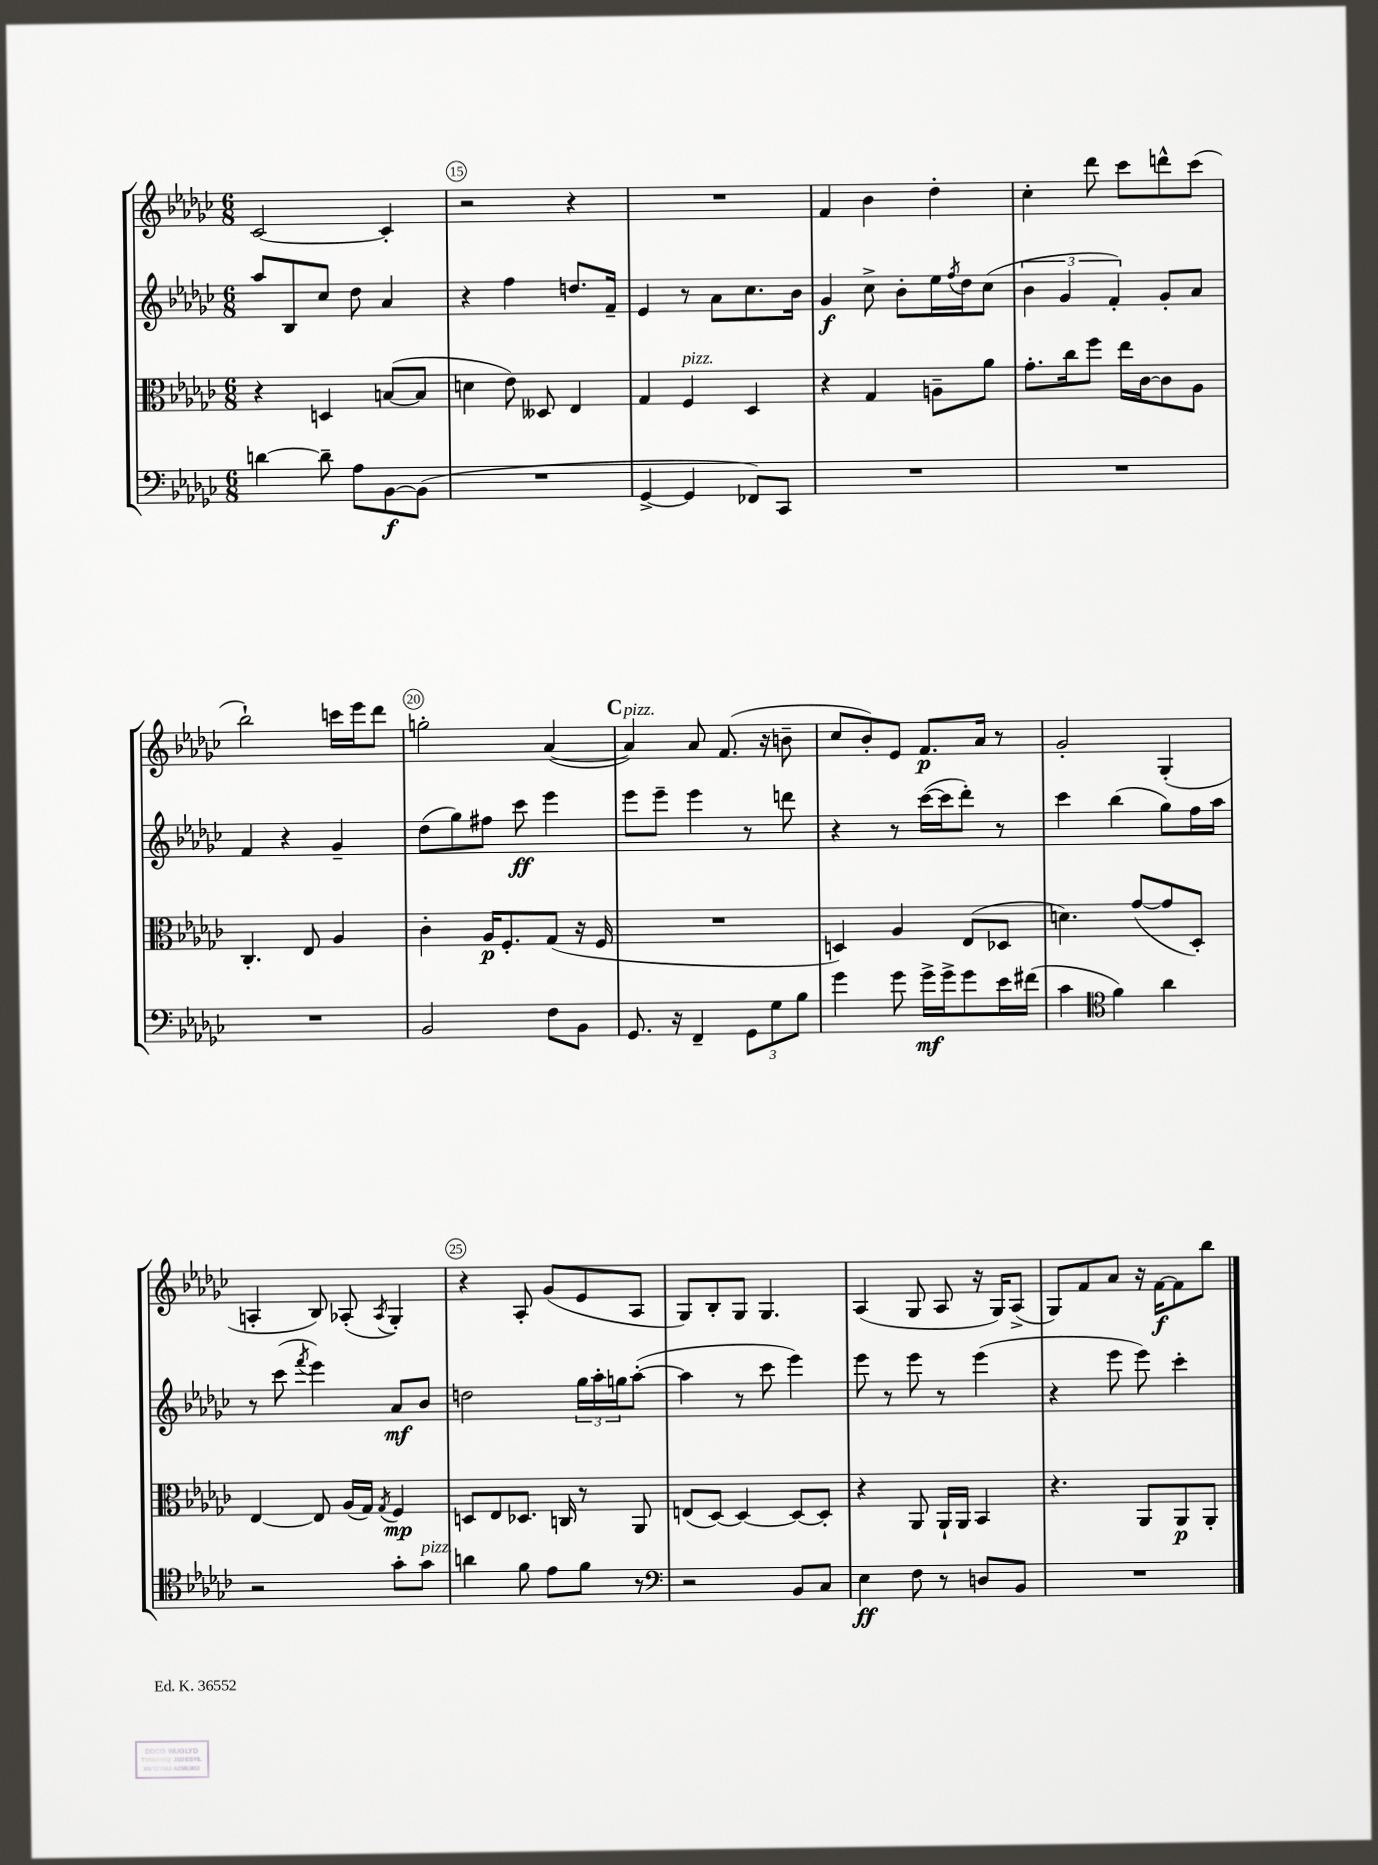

**kern	**kern	**kern	**kern
*staff4	*staff3	*staff2	*staff1
*clefF4	*clefC3	*clefG2	*clefG2
*k[b-e-a-d-g-c-]	*k[b-e-a-d-g-c-]	*k[b-e-a-d-g-c-]	*k[b-e-a-d-g-c-]
*M6/8	*M6/8	*M6/8	*M6/8
[4d	4r	8aa-	[2c-
.	.	8B-	.
8d~]	4D	8cc-	.
8A-	.	8dd-	.
[8BB-	([8B	4a-	4c-']
(8BB-]	8B]	.	.
=	=	=	=
2.r	4d	4r	2r
.	8e-)	4ff	.
.	8D--	.	.
.	4E-	8.dd	4r
.	.	16f~	.
=	=	=	=
[4GG-^	4G-	4e-	2.r
4GG-]	4F	8r	.
.	.	8a-	.
8FF-)	4D-	8.cc-	.
8CC-	.	.	.
.	.	16b-	.
=	=	=	=
2.r	4r	4g-	4f
.	4G-	8cc-^	4b-
.	.	8b-'	.
.	8A~	16ee-	4dd-'
.	.	8qff	.
.	.	16dd-	.
.	8a-	(8cc-	.
=	=	=	=
2.r	8.g-'	6b-	4cc-'
.	.	6g-	.
.	16cc-	.	.
.	8ff	.	8ddd-
.	.	6f')	.
.	16ee-	.	8ccc-
.	[16c-	.	.
.	8c-]	8g-'	8ddd^^
.	8A-	8a-	(8ccc-
=	=	=	=
2.r	4.C-'	4f	2bb-`)
.	.	4r	.
.	8E-	.	.
.	4A-	4g-~	16ccc
.	.	.	16eee-
.	.	.	8ddd-
=	=	=	=
2BB-	4c-'	(8dd-	2gg'
.	.	8gg-)	.
.	16A-	8ff#	.
.	8.F'	.	.
.	.	8ccc-	.
8F	(8G-	4eee-	([4a-
8BB-	16r	.	.
.	16F	.	.
=	=	=	=
8.GG-	2.r	8eee-	4a-])
.	.	8eee-~	.
16r	.	.	.
4FF~	.	4eee-	8a-
.	.	.	(8.f
12GG-	.	8r	.
.	.	.	16r
12G-	.	.	.
.	.	8ddd	8b~
12B-	.	.	.
=	=	=	=
4g-	4D)	4r	8cc-
.	.	.	8b-')
8g-	4A-	8r	8e-
16g-^	.	([16ccc-	8.f
16g-^	.	16ccc-]	.
8g-	(8E-	8ddd-')	.
.	.	.	16a-
16e-	8D-	8r	8r
(16f#	.	.	.
=	=	=	=
4c-	4.d)	4ccc-	2g-'
*clefC4	*	*	*
4f)	.	(4bb-	.
.	([8g-	.	.
4a-	8g-]	8gg-)	(4G-'
.	8D-')	16ff	.
.	.	16aa-	.
=	=	=	=
2r	[4E-	8r	4A'
.	.	(8ccc-	.
.	.	8qfff	.
.	8E-]	4eee-)	8B-)
.	(16A-	.	(8A-'
.	16G-)	.	.
.	8qG-	.	8qA-
8g-'	4F	8a-	4G-')
8g-	.	8b-	.
=	=	=	=
4a	8D	2dd	4r
.	8E-	.	.
8f	8.D-	.	8A-'
8e-	.	.	(8g-
.	16C	.	.
8f	8r	24gg-	8e-
.	.	24aa-'	.
.	.	24gg	.
8r	8AA-	([8aa-'	8A-
=	=	=	=
*clefF4	*	*	*
2r	(8E	4aa-]	8G-)
.	[8D-)	.	8B-'
.	4D-_	8r	8G-
.	.	8ccc-	4.G-
8BB-	8D-_	4eee-)	.
8C-	8D-']	.	.
=	=	=	=
4E-	4r	8eee-	(4A-
.	.	8r	.
8F	8AA-	8eee-	8G-
8r	16AA-`	8r	8A-
.	16AA-	.	.
8D	4BB-	(4eee-	16r
.	.	.	16G-)
8BB-	.	.	(8A-^
=	=	=	=
2.r	4.r	4r	8G-)
.	.	.	8f
.	.	8eee-	8a-
.	8AA-	8eee-)	16r
.	.	.	[16f
.	8AA-	4ccc-'	8f]
.	8AA-'	.	8bb-
==	==	==	==
*-	*-	*-	*-
